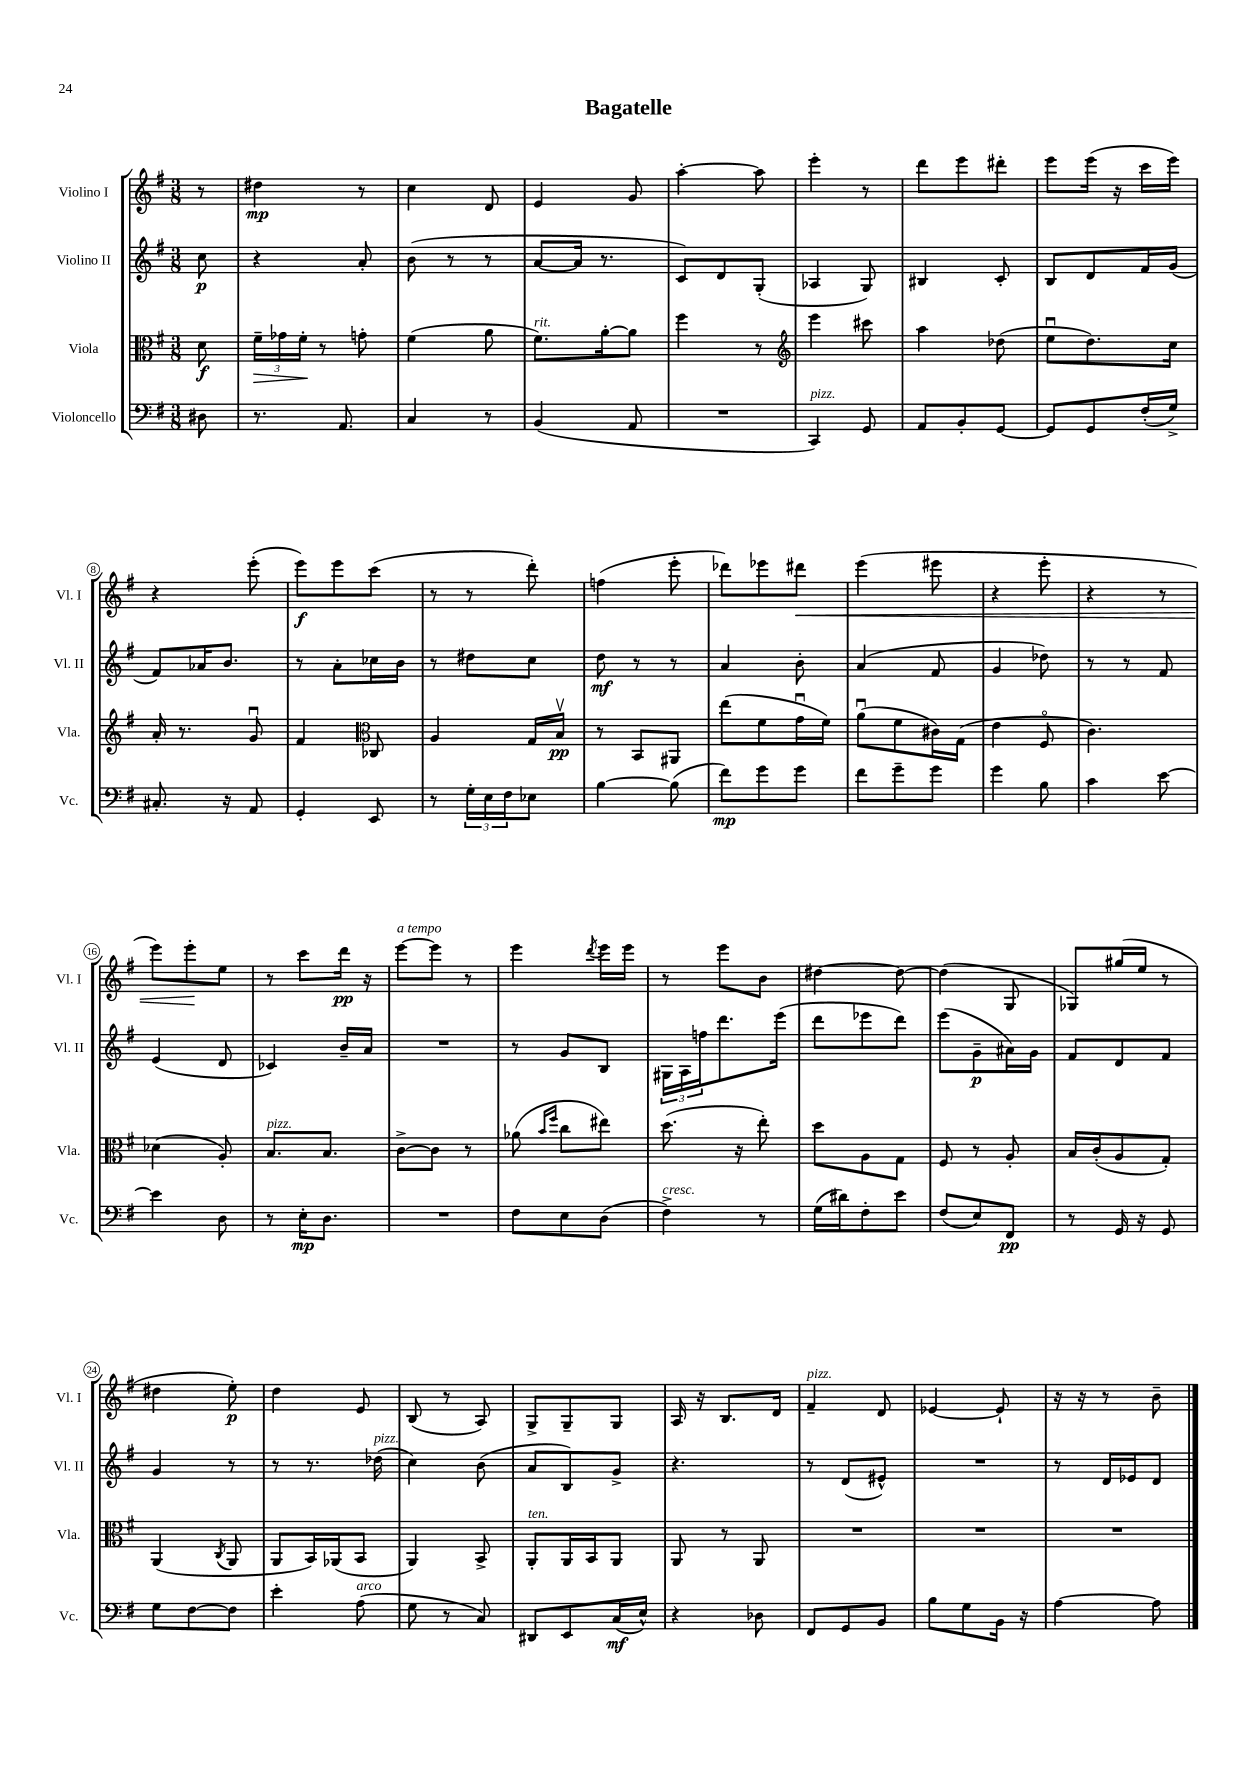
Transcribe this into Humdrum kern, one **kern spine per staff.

**kern	**dynam	**kern	**dynam	**kern	**dynam	**kern	**dynam
*part4	*part4	*part3	*part3	*part2	*part2	*part1	*part1
*staff4	*staff4	*staff3	*staff3	*staff2	*staff2	*staff1	*staff1
*I"Violoncello	*	*I"Viola	*	*I"Violino II	*	*I"Violino I	*
*I'Vc.	*	*I'Vla.	*	*I'Vl. II	*	*I'Vl. I	*
*clefF4	*	*clefC3	*	*clefG2	*	*clefG2	*
*k[f#]	*	*k[f#]	*	*k[f#]	*	*k[f#]	*
*M3/8	*	*M3/8	*	*M3/8	*	*M3/8	*
=	=	=	=	=	=	=	=
8D#X\	.	8d\	f	8cc\	p	8r	.
=1	=1	=1	=1	=1	=1	=1	=1
!	!	!	!LO:HP:b	!	!	!	!
8.r	.	24f#~\LL	>	4r	.	4dd#X\	mp
.	.	24g-X\	.	.	.	.	.
.	.	24f#'\JJ	.	.	.	.	.
.	.	8r	]	.	.	.	.
8.AA/	.	.	.	.	.	.	.
.	.	8gn'\	.	8a'/	.	8r	.
=2	=2	=2	=2	=2	=2	=2	=2
4C/	.	(4f#\	.	(8b\	.	4cc\	.
.	.	.	.	8r	.	.	.
8r	.	8a\	.	8r	.	8d/	.
=3	=3	=3	=3	=3	=3	=3	=3
!	!	!LO:TX:a:i:t=rit.	!	!	!	!	!
(4BB/	.	8.f#\L)	.	[8a/L	.	4e/	.
.	.	.	.	16a/Jk]	.	.	.
.	.	[16a'\k	.	8.r	.	.	.
8AA/	.	8a\J]	.	.	.	8g/	.
=4	=4	=4	=4	=4	=4	=4	=4
4.r	.	4ff#\	.	8c/L)	.	[4aa'\	.
.	.	.	.	8d/	.	.	.
.	.	8r	.	(8G'/J	.	8aa\]	.
=5	=5	=5	=5	=5	=5	=5	=5
*	*	*clefG2	*	*	*	*	*
!LO:TX:a:i:t=pizz.	!	!	!	!	!	!	!
4CC/)	.	4eee\	.	4A-X/	.	4eee'\	.
8GG/	.	8ccc#X\	.	8G/)	.	8r	.
=6	=6	=6	=6	=6	=6	=6	=6
8AA/L	.	4aa\	.	4B#X/	.	8ddd\L	.
8BB'/	.	.	.	.	.	8eee\	.
[8GG/J	.	(8dd-X\	.	8c'/	.	8ddd#X'\J	.
=7	=7	=7	=7	=7	=7	=7	=7
8GG/L]	.	8eeu\L	.	8B/L	.	8eee\L	.
8GG/	.	8.dd\)	.	8d/	.	(16eee\Jk	.
.	.	.	.	.	.	16r	.
(16F#'/L	.	.	.	16f#/L	.	16ccc\LL	.
16G^/JJ)	.	16cc\Jk	.	(16g/JJ	.	16eee\JJ)	.
!!LO:LB:g=z
=8	=8	=8	=8	=8	=8	=8	=8
8.C#X'/	.	16a'/	.	8f#/L)	.	4r	.
.	.	8.r	.	.	.	.	.
.	.	.	.	16a-X/K	.	.	.
16r	.	.	.	8.b/J	.	.	.
8AA/	.	8gu/	.	.	.	(8eee'\	.
=9	=9	=9	=9	=9	=9	=9	=9
4GG'/	.	4f#/	.	8r	.	8eee\L)	f
.	.	.	.	8a'\L	.	8eee\	.
*	*	*clefC3	*	*	*	*	*
8EE/	.	8C-X/	.	16cc-X\L	.	(8ccc\J	.
.	.	.	.	16b\JJ	.	.	.
=10	=10	=10	=10	=10	=10	=10	=10
8r	.	4A/	.	8r	.	8r	.
24G'\LL	.	.	.	8dd#X\L	.	8r	.
24E\	.	.	.	.	.	.	.
24F#\J	.	.	.	.	.	.	.
8E-X\J	.	16G/LL	.	8cc\J	.	8ddd'\)	.
.	.	16Bv/JJ	pp	.	.	.	.
=11	=11	=11	=11	=11	=11	=11	=11
[4B\	.	8r	.	8dd\	mf	(4ffn\	.
.	.	8BB/L	.	8r	.	.	.
(8B\]	.	8AA#X/J	.	8r	.	8eee'\	.
=12	=12	=12	=12	=12	=12	=12	=12
8f#\L)	mp	(8ee\L	.	4a/	.	8ddd-X\L)	.
8g\	.	8f#\	.	.	.	8eee-X\	.
!	!	!	!	!	!	!	!LO:HP:b
8g\J	.	16gu\L	.	8b'\	.	8ddd#X\J	<
.	.	16f#\JJ)	.	.	.	.	.
=13	=13	=13	=13	=13	=13	=13	=13
8f#\L	.	(8au\L	.	(4a/	.	(4eee\	.
8g~\	.	8f#\	.	.	.	.	.
8g\J	.	16c#X\L)	.	8f#/	.	8eee#X\	.
.	.	(16G\JJ	.	.	.	.	.
=14	=14	=14	=14	=14	=14	=14	=14
4g\	.	4e\	.	4g/	.	4r	.
8B\	.	8F#/	.	8dd-X\)	.	8eee'\	.
=15	=15	=15	=15	=15	=15	=15	=15
4c\	.	4.c\)	.	8r	.	4r	.
.	.	.	.	8r	.	.	.
[8e\	.	.	.	8f#/	.	8r	.
!!LO:LB:g=z
=16	=16	=16	=16	=16	=16	=16	=16
4e\]	.	(4d-X\	.	(4e/	.	8eee\L)	.
.	.	.	.	.	.	8eee'\	.
8D\	.	8A'/)	.	8d/	.	8ee\J	[
=17	=17	=17	=17	=17	=17	=17	=17
!	!	!LO:TX:a:i:t=pizz.	!	!	!	!	!
8r	.	8.B/L	.	4c-X/)	.	8r	.
16E'\KL	mp	.	.	.	.	8ccc\L	.
8.D\J	.	8.B/J	.	.	.	.	.
.	.	.	.	16b~/LL	.	16ddd\Jk	pp
.	.	.	.	16a/JJ	.	16r	.
=18	=18	=18	=18	=18	=18	=18	=18
!	!	!	!	!	!	!LO:TX:a:i:t=a tempo	!
4.r	.	[8c^\L	.	4.r	.	[8eee\L	.
.	.	8c\J]	.	.	.	8eee\J]	.
.	.	8r	.	.	.	8r	.
=19	=19	=19	=19	=19	=19	=19	=19
8F#\L	.	(8a-X\	.	8r	.	4eee\	.
.	.	16qqb/LL	.	.	.	.	.
.	.	16qqff#/JJ	.	.	.	.	.
8E\	.	8cc\L	.	8g/L	.	.	.
.	.	.	.	.	.	8qddd/	.
(8D\J	.	8ee#X\J)	.	8B/J	.	16eee\LL	.
.	.	.	.	.	.	16eee\JJ	.
=20	=20	=20	=20	=20	=20	=20	=20
!LO:TX:a:i:t=cresc.	!	!	!	!	!	!	!
4F#^\)	.	(8.dd\	.	24G#X\LL	.	8r	.
.	.	.	.	24A\	.	.	.
.	.	.	.	24ffn\J	.	.	.
.	.	.	.	8.ddd\	.	8eee\L	.
.	.	16r	.	.	.	.	.
8r	.	8ee'\)	.	.	.	8b\J	.
.	.	.	.	(16eee\Jk	.	.	.
=21	=21	=21	=21	=21	=21	=21	=21
(16G\LL	.	8dd\L	.	8ddd\L	.	[4dd#X\	.
16d#X\J)	.	.	.	.	.	.	.
8F#'\	.	8A\	.	8eee-X\	.	.	.
8e\J	.	8G\J	.	8ddd\J)	.	8dd#\_	.
=22	=22	=22	=22	=22	=22	=22	=22
(8F#/L	.	8F#/	.	(8eee\L	.	(4dd#\]	.
8E/)	.	8r	.	8g~\	p	.	.
8FF#/J	pp	8A'/	.	16a#X\L)	.	8G/	.
.	.	.	.	16g\JJ	.	.	.
=23	=23	=23	=23	=23	=23	=23	=23
8r	.	16B/LL	.	8f#/L	.	8G-X/L)	.
.	.	(16c'/J	.	.	.	.	.
16GG/	.	8A/	.	8d/	.	(16gg#X/L	.
16r	.	.	.	.	.	16ee/JJ	.
8GG/	.	8G'/J)	.	8f#/J	.	8r	.
!!LO:LB:g=z
=24	=24	=24	=24	=24	=24	=24	=24
8G\L	.	(4AA/	.	4g/	.	4dd#X\	.
[8F#\	.	.	.	.	.	.	.
.	.	8qC/	.	.	.	.	.
8F#\J]	.	8AA/	.	8r	.	8ee'\)	p
=25	=25	=25	=25	=25	=25	=25	=25
4e'\	.	8AA/L	.	8r	.	4dd\	.
.	.	16BB/L)	.	8.r	.	.	.
.	.	(16AA-X/J	.	.	.	.	.
!LO:TX:a:i:t=arco	!	!	!	!	!	!	!
(8A\	.	8BB/J	.	.	.	8e/	.
!	!	!	!	!LO:TX:a:i:t=pizz.	!	!	!
.	.	.	.	(16dd-X\	.	.	.
=26	=26	=26	=26	=26	=26	=26	=26
8G\	.	4AA/)	.	4cc\)	.	(8B/	.
8r	.	.	.	.	.	8r	.
8C/)	.	8BB^/	.	(8b\	.	8A/)	.
=27	=27	=27	=27	=27	=27	=27	=27
!	!	!LO:TX:a:i:t=ten.	!	!	!	!	!
8DD#X/L	.	8AA'/L	.	8a/L	.	8G^/L	.
8EE/	.	16AA/L	.	8B/)	.	8G~/	.
.	.	16BB/J	.	.	.	.	.
(16C/L	mf	8AA/J	.	8g^/J	.	8G/J	.
16E^^/JJ)	.	.	.	.	.	.	.
=28	=28	=28	=28	=28	=28	=28	=28
4r	.	8AA/	.	4.r	.	16A/	.
.	.	.	.	.	.	16r	.
.	.	8r	.	.	.	8.B/L	.
8D-X\	.	8AA/	.	.	.	.	.
.	.	.	.	.	.	16d/Jk	.
=29	=29	=29	=29	=29	=29	=29	=29
!	!	!	!	!	!	!LO:TX:a:i:t=pizz.	!
8FF#/L	.	4.r	.	8r	.	4f#~/	.
8GG/	.	.	.	(8d/L	.	.	.
8BB/J	.	.	.	8e#X^^/J)	.	8d/	.
=30	=30	=30	=30	=30	=30	=30	=30
8B\L	.	4.r	.	4.r	.	[4e-X/	.
8G\	.	.	.	.	.	.	.
16BB\Jk	.	.	.	.	.	8e-`/]	.
16r	.	.	.	.	.	.	.
=31	=31	=31	=31	=31	=31	=31	=31
[4A\	.	4.r	.	8r	.	16r	.
.	.	.	.	.	.	16r	.
.	.	.	.	16d/LL	.	8r	.
.	.	.	.	16e-X/J	.	.	.
8A\]	.	.	.	8d/J	.	8b~\	.
==	==	==	==	==	==	==	==
*-	*-	*-	*-	*-	*-	*-	*-
